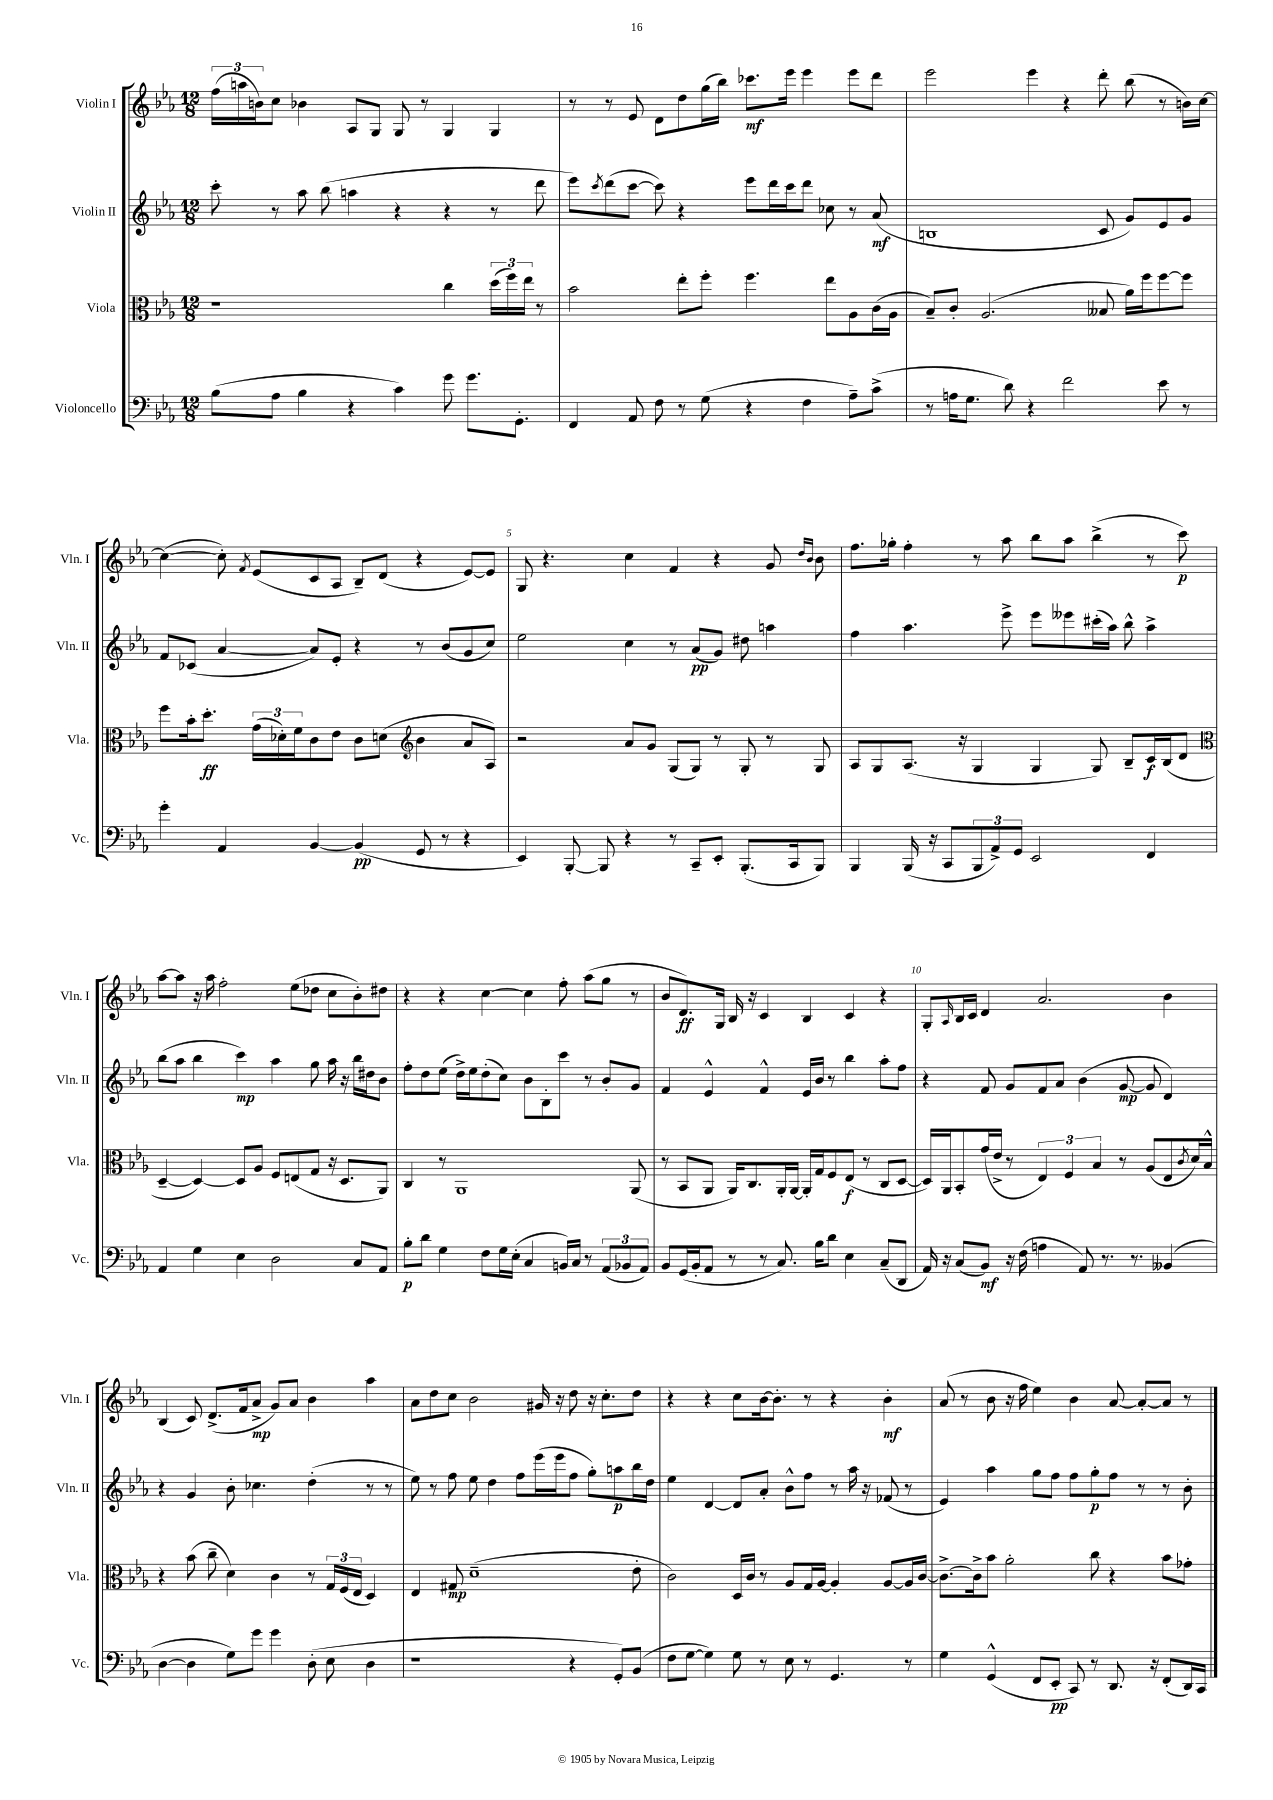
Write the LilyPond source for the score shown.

<<
\new StaffGroup <<
\new Staff = "s0" \with { instrumentName = "Violin I" shortInstrumentName = "Vln. I" } {
    \clef treble \key ees \major \numericTimeSignature \time 12/8
    \tuplet 3/2 { f''16( a''16 b'16) } c''8 bes'4 aes8 g8 g8 r8 g4 g4 |
    r8 r8 ees'8 d'8 d''8 g''16( bes''16) ces'''8.\mf ees'''16 ees'''4 ees'''8 d'''8 |
    ees'''2 ees'''4 r4 d'''8-. bes''8( r8 b'16) c''16~ |
    c''4~( c''8-.) \acciaccatura { f'8 } ees'8( c'8 aes8 bes8--) d'8( r4 ees'8~) ees'8 |
    g8 r4. c''4 f'4 r4 g'8 \grace { d''16 bes'16 } bes'8 |
    f''8. ges''16-. f''4-. r8 aes''8 bes''8 aes''8 bes''4->( r8 c'''8\p) |
    aes''8~ aes''8 r16 aes''16 f''2-. ees''8( des''8 c''8 bes'8-.) dis''8 |
    r4 r4 c''4~ c''4 f''8-. aes''8( g''8 r8 |
    bes'8 d'8.\ff) g16 bes16 r16 c'4 bes4 c'4 r4 |
    g8-. \grace { aes16 } bes16 c'16 d'4 aes'2. bes'4 |
    bes4( c'8) d'8.->( f'16 aes'8->\mp g'8) aes'8 bes'4 aes''4 |
    aes'8 d''8 c''8 bes'2 gis'16 r16 d''8 r16 c''8.-. d''8 |
    r4 r4 c''8 bes'16~ bes'8.-. r8 r4 bes'4-.\mf |
    aes'8( r8 bes'8 r16 f''16 ees''4) bes'4 aes'8~ aes'8~-. aes'8 r8 \bar "|." |
}
\new Staff = "s1" \with { instrumentName = "Violin II" shortInstrumentName = "Vln. II" } {
    \clef treble \key ees \major \numericTimeSignature \time 12/8
    c'''8-. r8 aes''8 bes''8( a''4 r4 r4 r8 d'''8 |
    ees'''8) \acciaccatura { c'''8 } d'''8( c'''8~ c'''8) r4 ees'''8 d'''16 c'''16 d'''8 ces''8 r8 aes'8\mf( |
    b1 c'8 g'8) ees'8 g'8 |
    f'8 ces'8( aes'4~ aes'8) ees'8-. r4 r8 bes'8( g'8 c''8) |
    ees''2 c''4 r8 aes'8\pp( g'8) dis''8 a''4 |
    f''4 aes''4. ees'''8-> ees'''8 eeses'''8 cis'''16-.( aes''16) bes''8-^ aes''4-> |
    bes''8( aes''8 bes''4 c'''4\mp) aes''4 g''8 aes''16 r16 bes''16 dis''16 bes'8 |
    f''8-. d''8 ees''8( d''16->) ees''16 d''8-.( c''8) bes'8 bes8-. c'''8 r8 bes'8-. g'8 |
    f'4 ees'4-^ f'4-^ ees'16 bes'16 r8 bes''4 aes''8-. f''8 |
    r4 f'8 g'8 f'8 aes'8 bes'4( g'8~\mp g'8 d'4) |
    r4 g'4 bes'8-. ces''4. d''4-.( r8 r8 |
    ees''8) r8 f''8 ees''8 d''4 f''8 ees'''16( ees'''16 f''8 g''8-.) a''8\p bes''16 d''16 |
    ees''4 d'4~ d'8 aes'8-. bes'8-^ f''8 r8 aes''16 r16 fes'8( r8 |
    ees'4) aes''4 g''8 f''8 f''8 g''8-.\p f''8 r8 r8 bes'8-. \bar "|." |
}
\new Staff = "s2" \with { instrumentName = "Viola" shortInstrumentName = "Vla." } {
    \clef alto \key ees \major \numericTimeSignature \time 12/8
    r1 c''4 \tuplet 3/2 { d''16( f''16) ees''16 } r8 |
    bes'2 ees''8-. f''8-. f''4. ees''8 aes8 c'16( aes16 |
    bes8--) c'8-. aes2.( beses8 aes'16) f''16 f''8~ f''8 |
    f''8 bes'16-. d''8.-.\ff \tuplet 3/2 { g'16( des'16-.) f'16 } c'8 ees'8 c'8 d'8( \clef treble bes'4 aes'8 aes8) |
    r2 aes'8 g'8 g8( g8) r8 g8-. r8 g8 |
    aes8 g8 aes8.( r16 g4 g4 g8) bes8-- c'16\f bes16( d'8 |
    \clef alto d4~-- d4~) d8 aes8 f8 e8( g8 r16 d8. aes,8) |
    c4 r8 aes,1 aes,8( |
    r8 bes,8 aes,8 aes,16) c8. aes,16-. aes,16~ aes,16-. g16 f8 ees8\f( r8 c8 d8~ |
    d16) aes,16 bes,8-. g'16( ees'16-> r8 \tuplet 3/2 { ees4) f4 bes4 } r8 aes8( ees8 \acciaccatura { c'8 } d'16) bes16-^ |
    r4 bes'8( c''8-- d'4) c'4 r8 \tuplet 3/2 { g16 f16( ees16 } d4) |
    ees4 gis8\mp d'1--( ees'8-. |
    c'2) d16 c'16 r8 aes8 g16 aes16~ aes4-. aes8~ aes16 c'16~ |
    c'8.~-> c'16-> bes'8 aes'2-. c''8 r4 bes'8 ges'8-. \bar "|." |
}
\new Staff = "s3" \with { instrumentName = "Violoncello" shortInstrumentName = "Vc." } {
    \clef bass \key ees \major \numericTimeSignature \time 12/8
    bes8( aes8 bes4 r4 c'4) g'8 g'8. g,8.-. |
    f,4 aes,8 f8 r8 g8( r4 f4 aes8--) c'8->( |
    r8 a16 g8. d'8) r4 f'2 ees'8 r8 |
    g'4-. aes,4 bes,4~ bes,4\pp( g,8 r8 r4 |
    ees,4) bes,,8~-. bes,,8 r4 r8 c,8-- ees,8-. bes,,8.-.( c,16 bes,,8) |
    bes,,4 bes,,16( r16 c,8 \tuplet 3/2 { bes,,8 aes,8->) g,8 } ees,2 f,4 |
    aes,4 g4 ees4 d2 c8 aes,8 |
    bes8-.\p d'8 g4 f8 g16 ees16-.( c4 b,16) c16 r8 \tuplet 3/2 { aes,8( bes,8 aes,8) } |
    bes,8 g,16( bes,16-. aes,8 r8 r8 c8.) bes16 d'8 ees4 c8--( d,8 |
    aes,16) r16 c8( bes,8\mf) r16 f16( a4 aes,8) r8. r8. beses,4( |
    d4~ d4 g8) g'8 g'4 d8-.( ees8 d4 |
    r1 r4 g,8-.) bes,8( |
    f8 g8~ g4) g8 r8 ees8 r8 g,4. r8 |
    g4 g,4-^( f,8 ees,8-.\pp c,8) r8 d,8. r16 f,8-.( d,16) c,16 \bar "|." |
}
>>
>>
\layout { \context { \Score \override BarNumber.break-visibility = ##(#f #t #t) barNumberVisibility = #(every-nth-bar-number-visible 5) } }
